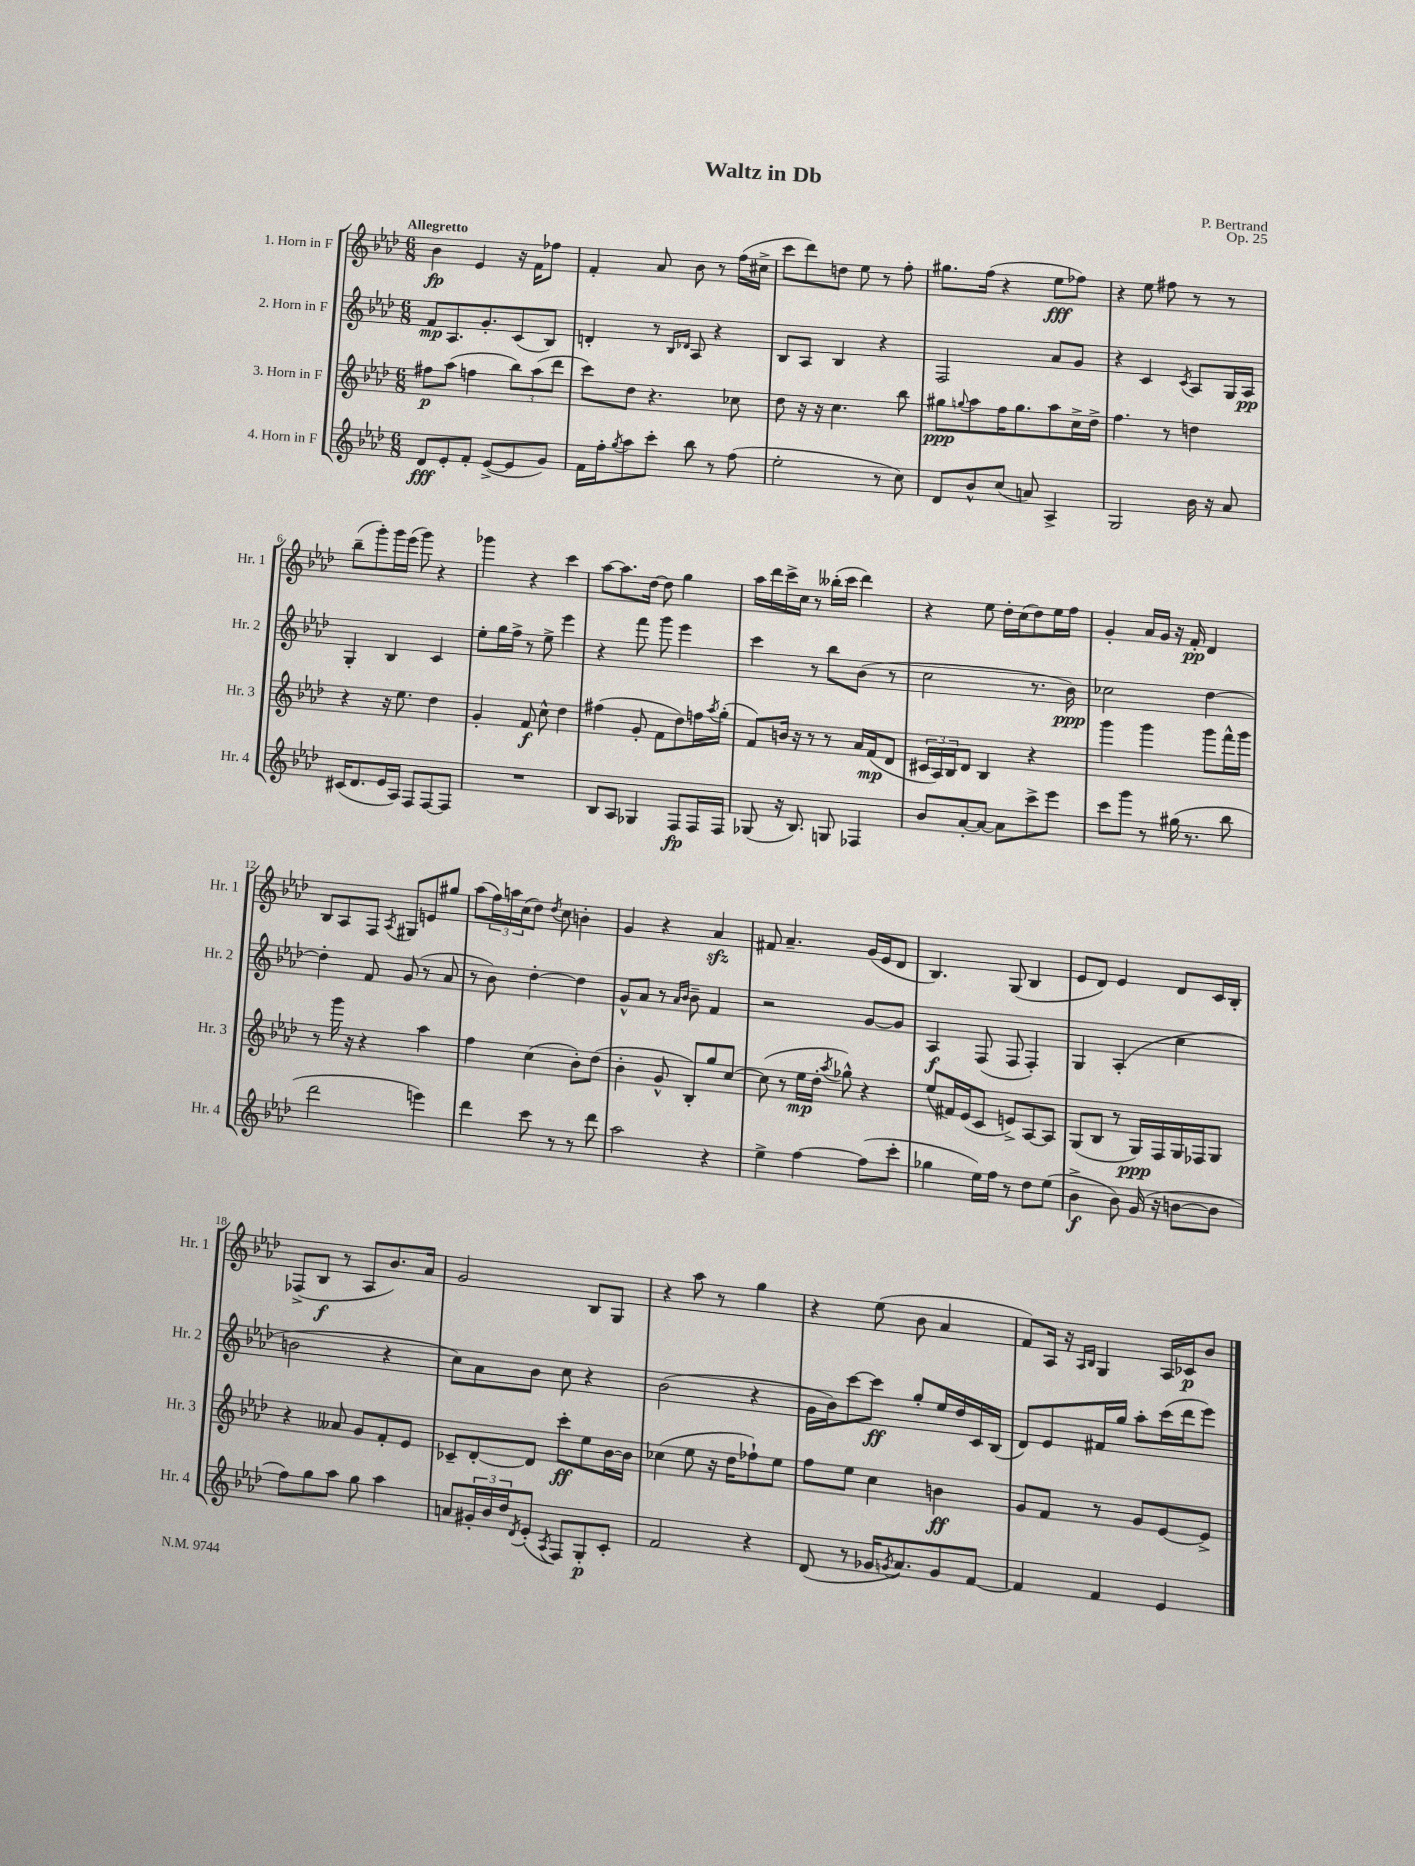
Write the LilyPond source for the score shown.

\header { title = "Waltz in Db" composer = "P. Bertrand" opus = "Op. 25" }
<<
\new StaffGroup <<
\new Staff = "s0" \with { instrumentName = "1. Horn in F" shortInstrumentName = "Hr. 1" } {
    \clef treble \key aes \major \numericTimeSignature \time 6/8 \tempo "Allegretto"
    bes'4\fp ees'4 r16 f'16 fes''8 |
    f'4-. aes'8 bes'8 r8 f''16( cis''16-> |
    c'''8 des'''8) d''8 ees''8 r8 f''8-. |
    gis''8. f''16( r4 ees''8\fff fes''8) |
    r4 ees''8 fis''8 r8 r8 |
    bes''8--( g'''8-.) g'''16 ees'''16( g'''8) r4 |
    ges'''4 r4 c'''4 |
    aes''8~ aes''8. des''16~ des''8 g''4 |
    aes''16 des'''16 c'''16-> c''16 r8 beses''16-.( c'''16 des'''4) |
    r4 ees''8 des''16-. c''16( des''8) ees''16 f''16 |
    g'4-. aes'16 g'16 r16 f'16-.\pp des'4 |
    bes8 aes8 f8 \acciaccatura { aes8 } gis8 e'8 gis''8 |
    aes''8( \tuplet 3/2 { f''16) a''16 c''16( } des''8) \acciaccatura { des''8 } c''8 b'4-. |
    g'4 r4 aes'4\sfz |
    fis'8 aes'4.-- g'16( ees'16 des'8 |
    bes4.) g8( bes4 |
    ees'8 des'8) ees'4 des'8 c'16 bes16-. |
    fes8->( bes8\f r8 aes8 bes'8.) aes'16 |
    g'2 bes8 g8 |
    r4 aes''8 r8 g''4 |
    r4 ees''8( bes'8 aes'4 |
    f'8) aes16 r16 \grace { aes16 bes16 } g4 aes16 ces'16\p bes'8 \bar "|." |
}
\new Staff = "s1" \with { instrumentName = "2. Horn in F" shortInstrumentName = "Hr. 2" } {
    \clef treble \key aes \major \numericTimeSignature \time 6/8
    f'8\mp aes8. g'8.-. c'8( bes8) |
    d'4-. r8 \grace { bes16 des'16 } aes8 r4 |
    bes8 aes8 bes4 r4 |
    f2 aes'8 g'8 |
    r4 c'4 \acciaccatura { c'8 } aes8 g16 aes16\pp |
    g4-. bes4 c'4 |
    ees''8-. g''16 f''16-> r8 ees''8-> ees'''4 |
    r4 f'''8 g'''8 ees'''4 |
    c'''4 r8 bes''8 bes'8( r8 |
    c''2 r8. bes'16\ppp) |
    ces''2 des''4~ |
    des''4-. f'8 g'8( r8 aes'8 |
    r8 bes'8) des''4~-. des''4 |
    g'8-^ aes'8 r8 \grace { aes'16 bes'16 } bes'8-- f'4 |
    r2 g'8~ g'8 |
    aes4\f f8( f8 f4-.) |
    g4 aes4-.( c''4 |
    b'2 r4 |
    c''8) aes'8 bes'8 c''8 r4 |
    bes'2( r4 |
    g'16 bes'16) c'''8~ c'''8\ff g''8-. ees''16 des''16 c'16 bes16( |
    des'8) ees'8 fis'16 g''16 aes''8-. c'''16( des'''16 ees'''8) \bar "|." |
}
\new Staff = "s2" \with { instrumentName = "3. Horn in F" shortInstrumentName = "Hr. 3" } {
    \clef treble \key aes \major \numericTimeSignature \time 6/8
    fis''8\p aes''8( f''4 \tuplet 3/2 { bes''8) aes''8( des'''8 } |
    c'''8) des''8 r4. ces''8 |
    des''8 r16 r16 c''4. bes''8 |
    gis''8\ppp \appoggiatura { g''8 } aes''8 f''16 g''8. aes''8 c''16-> des''16-> |
    f''4. r8 d''4 |
    r4 r16 ees''8. des''4 |
    g'4-. f'8\f c''8-^ des''4 |
    fis''4( g'8-. f'8 des''8) f''16 \acciaccatura { aes''8 } g''16-.( |
    f'8) b'16 r16 r8 r8 aes'16 f'16\mp( des'8 |
    \tuplet 3/2 { cis'16 aes16) bes16 } des'8 bes4 r4 |
    g'''4 g'''4 g'''8 f'''16-^ g'''16 |
    r8 g'''16 r16 r4 aes''4 |
    f''4 c''4( bes'8-.) des''8( |
    bes'4-. g'8-^ bes8-.) g''8 c''8~ |
    c''8( r8 ees''16\mp des''16-. \acciaccatura { aes''8 } ges''8-^) r4 |
    ees''8( fis'16) ees'16( c'8 e'8->) aes8~ aes8 |
    g8( bes8 r8 g16\ppp) f16 g16 fes16 g8 |
    r4 aeses'8 g'8 f'8-. ees'8 |
    ces'8-- des'8~-. des'8 c'''8-.\ff ees''8 bes'16~ bes'16 |
    ces''4( ees''8 r16 des''16 fes''8-!) ees''8 |
    f''8 ees''8 c''4 b'4\ff |
    g'8 f'8 r8 g'8 ees'8~ ees'8-> \bar "|." |
}
\new Staff = "s3" \with { instrumentName = "4. Horn in F" shortInstrumentName = "Hr. 4" } {
    \clef treble \key aes \major \numericTimeSignature \time 6/8
    des'8\fff ees'8-. f'8-. ees'8~->( ees'8 g'8) |
    f'16 f''16-. \acciaccatura { g''8 } aes''8 c'''8-. bes''8 r8 f''8( |
    ees''2-. r8 c''8) |
    des'8 bes'8-^ c''8( a'8) aes4-> |
    g2 bes'16 r16 aes'8 |
    cis'16( des'8. ees'16 aes16) f8 f8~ f8 |
    R2. |
    bes8 aes8 ges4 f8\fp f16 f16 |
    ges8( r16 bes8.) g8 fes4 |
    bes'8 aes'8~-. aes'8~ aes'8 c'''8-> ees'''8 |
    c'''8 g'''8 r8 gis''16( r8. bes''8 |
    des'''2 e'''4) |
    des'''4 c'''8 r8 r8 des'''8 |
    aes''2 r4 |
    ees''4-> f''4~ f''8( c'''8-. |
    ges''4 ees''16) f''16 r8 des''8 ees''8( |
    bes'4->\f bes'8) g'16( r16 b'8~ b'8 |
    f''8) g''8 aes''8 g''8 aes''4 |
    a'8 \tuplet 3/2 { gis'16-. bes'16 des''16 } \acciaccatura { des'8 } ees'8-.( \acciaccatura { aes8 } f8) g8-.\p c'8-. |
    f'2 r4 |
    des'8( r8 ges'16 \acciaccatura { g'8 } aes'8.) g'8 f'8~ |
    f'4 f'4 ees'4 \bar "|." |
}
>>
>>
